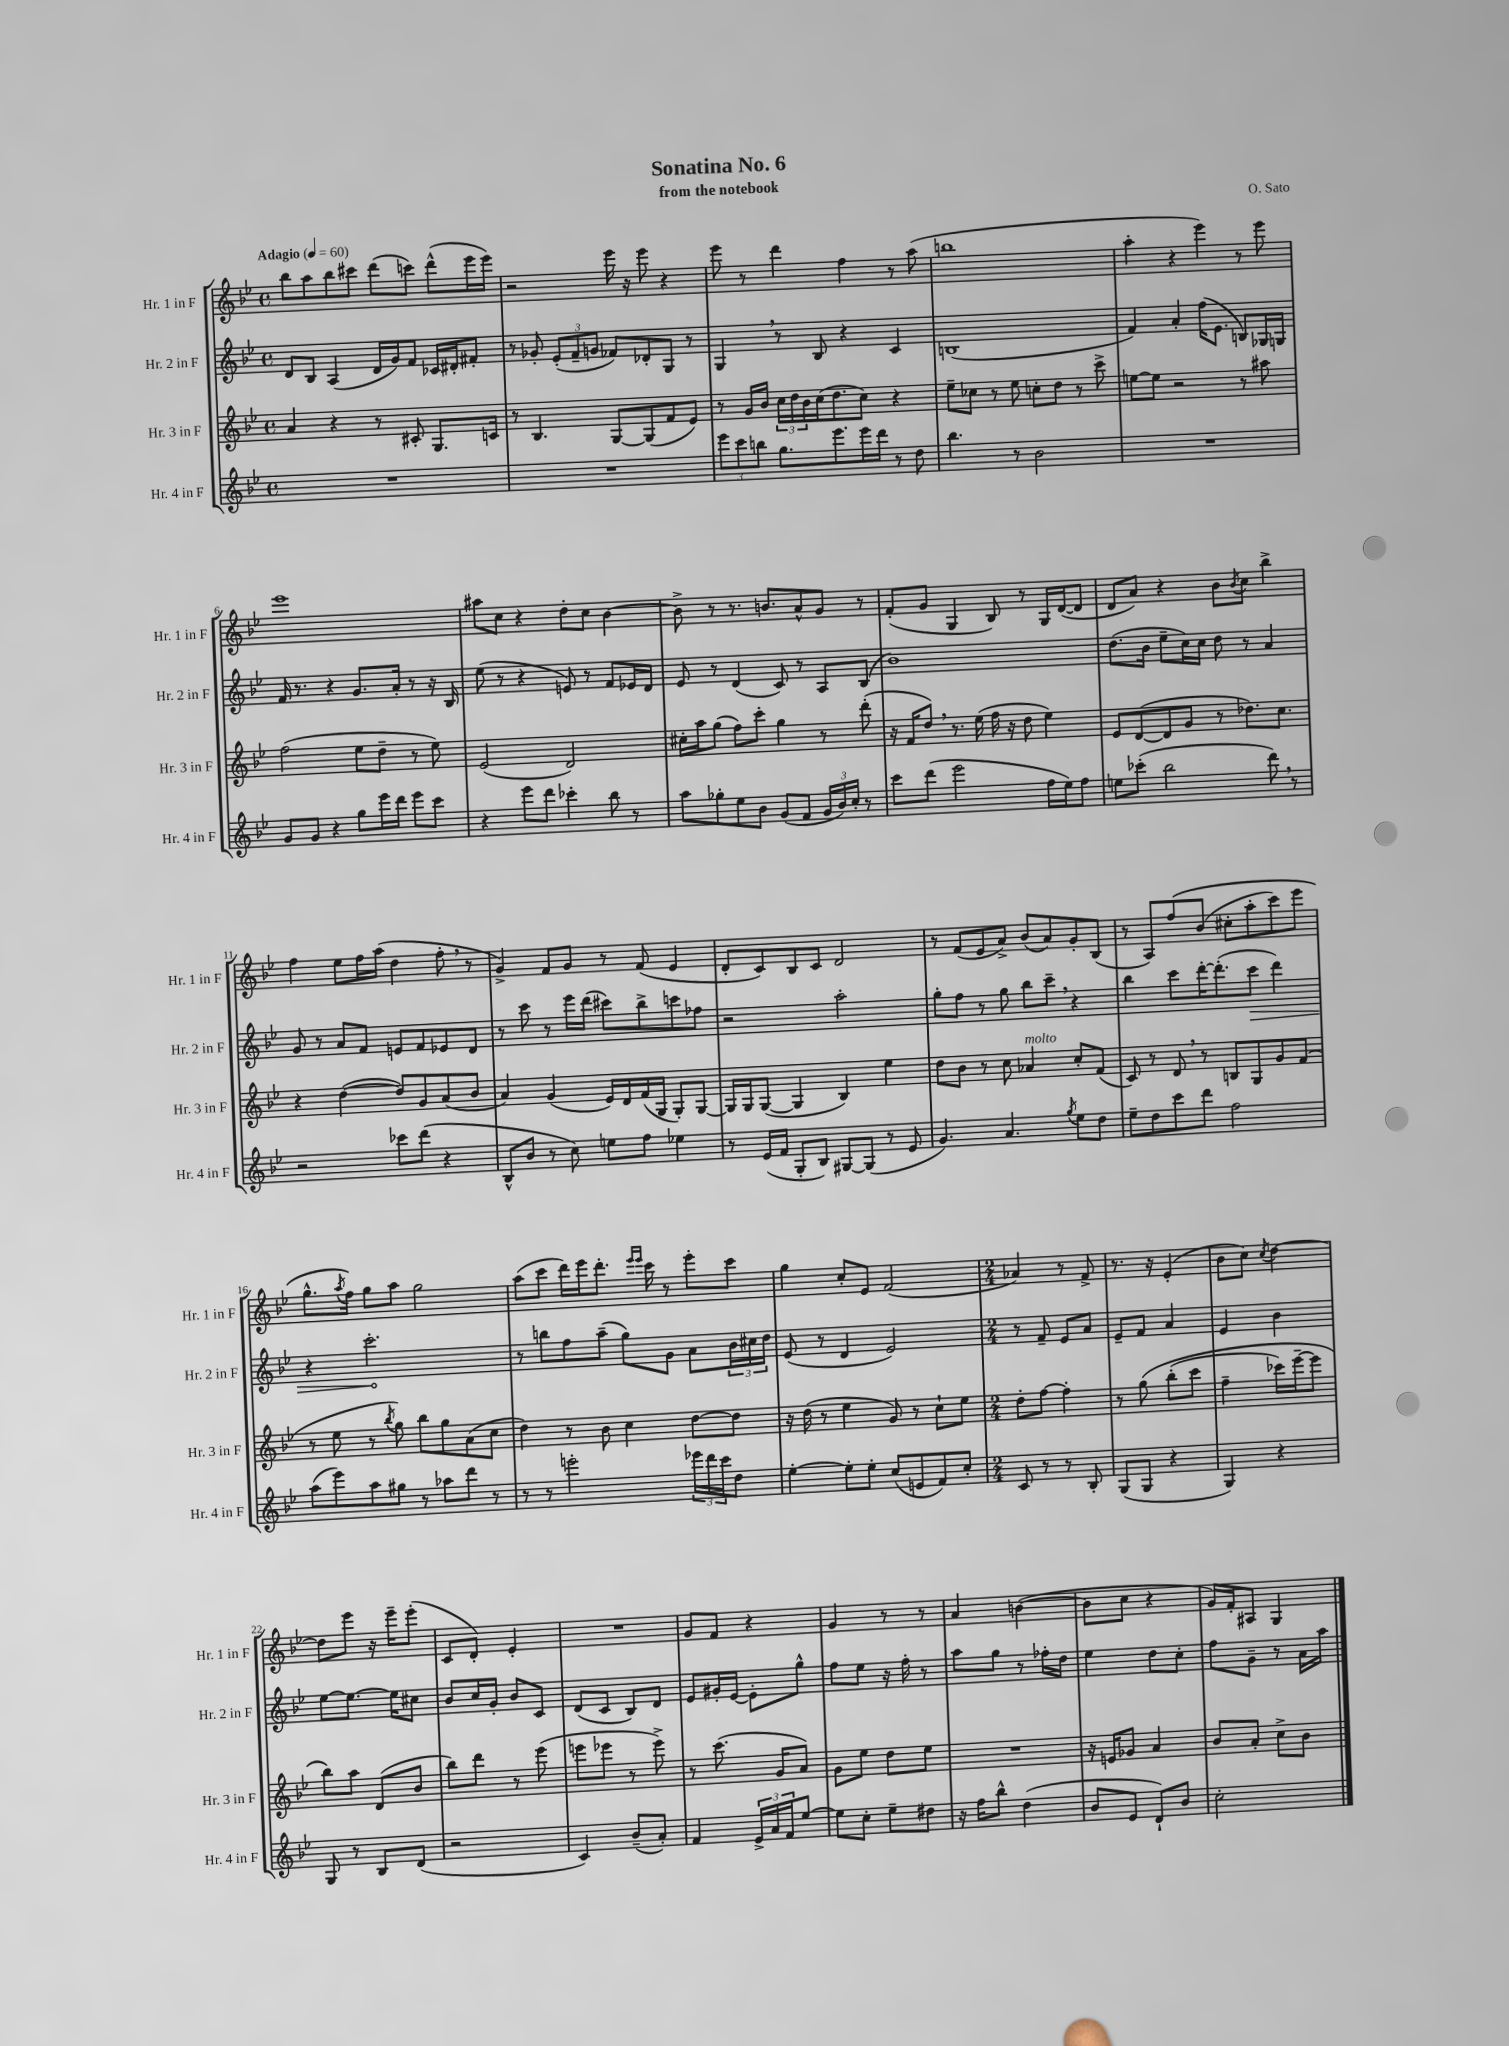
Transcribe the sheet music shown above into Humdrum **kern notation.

**kern	**kern	**kern	**dynam	**kern
*part4	*part3	*part2	*part2	*part1
*staff4	*staff3	*staff2	*staff2	*staff1
*I"Hr. 4 in F	*I"Hr. 3 in F	*I"Hr. 2 in F	*	*I"Hr. 1 in F
*I'Hr. 4 in F	*I'Hr. 3 in F	*I'Hr. 2 in F	*	*I'Hr. 1 in F
*clefG2	*clefG2	*clefG2	*	*clefG2
*k[b-e-]	*k[b-e-]	*k[b-e-]	*	*k[b-e-]
*M4/4	*M4/4	*M4/4	*	*M4/4
*met(c)	*met(c)	*met(c)	*	*met(c)
*MM60	*MM60	*MM60	*	*MM60
=1	=1	=1	=1	=1
!	!	!	!	!LO:TX:a:B:t=Adagio
1r	4a/	8d/L	.	8bb-\L
.	.	8B-/J	.	8aa\
.	4r	(4A/	.	8bb-\
.	.	.	.	8ccc#X\J
.	8r	16d/LL	.	(8ddd\L
.	.	16g/J)	.	.
.	8c#X'/	8f/J	.	8cccn\J)
.	8.G/L	16c-X/LL	.	(8ddd^^\L
.	.	16d#X'/J	.	.
.	.	8f#X'/J	.	16eee-\L
.	16cn/Jk	.	.	16eee-\JJ)
=2	=2	=2	=2	=2
1r	8r	8r	.	2r
.	4.B-/	8g-X'/	.	.
.	.	(12e-'/L	.	.
.	.	12f~/	.	.
.	.	12gn/J	.	.
.	[8G/L	8f-X/L)	.	16eee-\
.	.	.	.	16r
.	(8G/]	8d-X'/	.	8eee-\
.	8f/	8G/J	.	4r
.	8e-/J)	8r	.	.
=3	=3	=3	=3	=3
12eee-\L	8r	4G,/	.	8eee-\
12ccc\	.	.	.	.
.	16g/LL	.	.	8r
12bbn\J	.	.	.	.
.	16b-/JJ	.	.	.
8.gg\L	24cc\LL	8r	.	4ddd\
.	24dd\	.	.	.
.	24b-\	.	.	.
.	(16cc\J	8B-/	.	.
8.eee-\	8.dd\	.	.	.
.	.	4r	.	4ff\
16eee-\L	8cc\J)	.	.	.
16ddd\JJ	.	.	.	.
8r	4r	4c/	.	8r
8dd\	.	.	.	(8aa\
=4	=4	=4	=4	=4
4.bb-\	8ee-~\L	(1Bn	.	1bbn
.	8cc-X\J	.	.	.
.	8r	.	.	.
8r	8ee-\	.	.	.
2b-\	8ccn'\L	.	.	.
.	8dd\J	.	.	.
.	8r	.	.	.
.	8ccc^\	.	.	.
=5	=5	=5	=5	=5
1r	[8een\L	4f/)	.	4aa'\
.	8ee\J]	.	.	.
.	2r	4a'/	.	4r
.	.	(16ff\KL	.	4eee-\)
.	.	8.e-\J	.	.
.	8r	8Bn/L)	.	8r
.	8aa#X\	16G-X/L	.	8eee-\
.	.	16Gn/JJ	.	.
!!LO:LB:g=z
=6	=6	=6	=6	=6
8g/L	(2ff\	16f/	.	1eee-
.	.	8.r	.	.
8g/J	.	.	.	.
4r	.	4r	.	.
8gg\L	8ee-\L	8.g/L	.	.
16eee-\L	8dd~\J	.	.	.
16ddd\JJ	.	16a'/Jk	.	.
8eee-\L	8r	8r	.	.
8ccc\J	8ee-\)	16r	.	.
.	.	16B-/	.	.
=7	=7	=7	=7	=7
4r	(2e-/	(8ee-\	.	8aa#X\L
.	.	8r	.	8cc\J
8eee-\L	.	4r	.	4r
8ddd\J	.	.	.	.
4ccc-X'\	2d/)	8en/)	.	8dd'\L
.	.	8r	.	8cc\J
8bb-\	.	8f/L	.	[4b-\
8r	.	16e-X/L	.	.
.	.	16d/JJ	.	.
=8	=8	=8	=8	=8
8aa\L	16cc#X'\LL	8e-/	.	8b-^\]
.	16aa\J	.	.	.
8gg-X'\	(8gg\J	8r	.	8r
8ee-\	8ff\L)	(4d/	.	8.r
8b-\J	8ccc'\J	.	.	.
.	.	.	.	8.bn/L
(8g/L	4gg\	8c/)	.	.
8f/J	.	8r	.	8a^^/
24g/LL	8r	8A/L	.	8g/J
24b-/)	.	.	.	.
24cc'/JJ	.	.	.	.
8r	(8ddd'\	(8B-/J	.	8r
=9	=9	=9	=9	=9
8ccc\L	16r	1b-)	.	(8f'/L
.	16f/KL	.	.	.
(8ddd\J	8dd,/J)	.	.	8g/J
2eee-\	8.r	.	.	4G/
.	(16ee-\	.	.	.
.	16ff\	.	.	8B-/)
.	16r	.	.	.
.	8dd\	.	.	8r
16ff\LL	4ee-\)	.	.	16G/LL
16ee-\J)	.	.	.	([16d/J
8ff\J	.	.	.	8d/J]
=10	=10	=10	=10	=10
8een\L	8e-/L	(8.dd\L	.	8d/L
(8ccc-X'\J	([8d/	.	.	8a/J)
.	.	16b-\Jk	.	.
2bb-\	8d/]	8ee-~\L	.	4r
.	8g/J	16cc\L)	.	.
.	.	16cc\JJ	.	.
.	8r	8dd\	.	8b-\L
.	.	.	.	8qb-/
.	8.dd-X\L)	8r	.	8cc\J
8ddd,\)	.	4a/	.	4bb-^\
.	8.cc\J	.	.	.
8r	.	.	.	.
!!LO:LB:g=z
=11	=11	=11	=11	=11
2r	4r	8g/	.	4ff\
.	.	8r	.	.
.	([4dd\	8a/L	.	8ee-\L
.	.	8f/J	.	16ff\L
.	.	.	.	(16aa\JJ
8ccc-X\L	8dd/L])	8en/L	.	4dd\
(8ddd\J	8g/	8f/	.	.
4r	(8a/	8e-X/	.	8ff',\
.	8b-/J	8d/J	.	8r
=12	=12	=12	=12	=12
8B-^^/L	4a/)	8r	.	4g^/)
8b-/J	.	8ccc\	.	.
8r	(4g/	8r	.	8f/L
8cc\)	.	16eee-\LL	.	8g/J
.	.	(16ddd\JJ	.	.
8een\L	16e-/LL)	8ccc#X\L)	.	8r
.	16d/	.	.	.
8ff\J	(16f/	8bb-^\	.	(8f/
.	16G/JJ	.	.	.
4ee-X\	8G'/L)	8cccn\	.	4e-/
.	[8G/J	8ff-X\J	.	.
=13	=13	=13	=13	=13
8r	16G/LL]	2r	.	8d'/L
.	16G/J	.	.	.
(16e-/LL	([8G/J	.	.	8c/)
16f/JJ	.	.	.	.
8G'/L	4G/]	.	.	8B-/
8B-/J)	.	.	.	8c/J
[8G#X/L	4B-/)	2aa'\	.	2d/
(8G#/J]	.	.	.	.
8r	4ee-\	.	.	.
8e-/	.	.	.	.
=14	=14	=14	=14	=14
4.g/)	8dd\L	8gg'\L	.	8r
.	8b-\J	8ff\J	.	(8f/L
.	8r	8r	.	8e-/
4.a/	8cc\	8gg\	.	8a^/J)
!	!LO:TX:a:i:t=molto	!	!	!
.	4a-X/	8bb-\L	.	(8b-/L
.	.	8ccc~,\J	.	8a/)
8qgg/	.	.	.	.
8ee-\L	8cc'/L	4r	.	8g'/
8dd\J	(8f/J	.	.	(8B-/J
=15	=15	=15	=15	=15
8ee-~\L	8c/)	4bb-\	.	8r
8dd\	8r	.	.	8A/L)
8ccc\	8d,/	8ccc\L	.	(8ff/
8ddd\J	8r	[16ddd'\K	.	(8b-/J
.	.	(8.ddd'\]	.	.
2ff\	8Bn/L	.	.	8cc#X'\L
!	!	!	!LO:HP:b	!
.	8G/	8ccc\J	>	8aa'\
.	8g/	4ddd\)	.	8ccc\)
.	(8f/J	.	.	8eee-\J
!!LO:LB:g=z
=16	=16	=16	=16	=16
(8aa\L	8r	4r	.	8.gg^^\L
8eee-\)	8ee-\	.	.	.
.	.	.	.	8qaa/
.	.	.	.	16ff\Jk)
8aa\	8r	2.ccc'\	.	8gg\L
.	8qbb-/	.	.	.
8gg#X\J	8gg\)	.	.	8aa\J
8r	8bb-\L	.	.	2gg\
8aa-X\L	8gg\	.	.	.
8ddd\J	(8a\	.	.	.
8r	8cc\J	.	.	.
.	.	.	]	.
=17	=17	=17	=17	=17
8r	4dd\)	8r	.	(8aa\L
8r	.	8bbn\L	.	8ccc\J
2eeen'\	8r	8ff\	.	16ddd\LL)
.	.	.	.	16eee-\J
.	8b-\	(8aa~\J	.	8.ddd'\J
.	4cc\	8gg\L)	.	.
.	.	.	.	16qqeee-/LL
.	.	.	.	16qqeee-/JJ
.	.	.	.	16ccc\
.	.	8g\J	.	8r
24eee-X\LL	[8dd\L	8a\L	.	8eee-'\L
24ddd\	.	.	.	.
24ccc\J	.	.	.	.
8dd\J	8dd\J]	24b-\L	.	8ccc\J
.	.	24cc#X\	.	.
.	.	24dd\JJ	.	.
=18	=18	=18	=18	=18
[4ee-'\	16r	(8e-/	.	4gg\
.	(16dd\	.	.	.
.	8r	8r	.	.
8ee-'\L]	4ee-\	4d/	.	8cc'/L
8ee-'\J	.	.	.	8e-/J
(8cc/L	8g/)	2e-/)	.	(2f/
8en/	8r	.	.	.
8f/)	8cc`\L	.	.	.
8cc'/J	8ee-\J	.	.	.
=19	=19	=19	=19	=19
*M2/4	*M2/4	*M2/4	*	*M2/4
8c/	8dd'\L	8r	.	4a-X/)
8r	[8ff\J	8f~/	.	.
8r	4ff'\]	8e-/L	.	8r
8B-'/	.	8a/J	.	8f^/
=20	=20	=20	=20	=20
(8G/L	8r	8e-~/L	.	8.r
8G/J	(8gg\	8f/J	.	.
.	.	.	.	16r
4r	(8bb-'\L	4a/	.	(4e-'/
.	8ccc\J	.	.	.
=21	=21	=21	=21	=21
4G/)	4ff~\	4e-/	.	8b-\L
.	.	.	.	8cc\J)
.	.	.	.	8qcc/
4r	16ccc-X\LL)	4b-\	.	[4dd\
.	[16eee-~\J	.	.	.
.	8eee-\J]	.	.	.
!!LO:LB:g=z
=22	=22	=22	=22	=22
8G/	8bb-\L)	[8ee-\L	.	8dd\L]
8r	8aa\J	8.ee-\J_	.	8eee-\J
8B-/L	(8d/L	.	.	16r
.	.	16ee-\KL]	.	16eee-~\KL
(8d/J	8b-/J	8cc#X\J	.	(8eee-'\J
=23	=23	=23	=23	=23
2r	8bb-\L)	8b-/L	.	8c/L
.	8ddd\J	16cc/L	.	8d'/J)
.	.	16g'/JJ	.	.
.	8r	8b-/L	.	4e-'/
.	(8eee-\	8c/J	.	.
=24	=24	=24	=24	=24
4c/)	8eeen\L	(8d/L	.	2r
.	8eee-X\J	8c/J	.	.
(8b-~/L	8r	8B-/L)	.	.
8a'/J)	8eee-^\)	8d/J	.	.
=25	=25	=25	=25	=25
4f/	8r	8e-/L	.	8g/L
.	(8.ccc\	16g#X'/L	.	8f/J
.	.	[16e-/JJ	.	.
24e-^/LL	.	8e-'\L]	.	4r
24a/	.	.	.	.
.	16g/KL	.	.	.
24f/J	.	.	.	.
[8ee-/J	8a/J)	8gg^^\J	.	.
=26	=26	=26	=26	=26
8ee-\L]	8g\L	8ff\L	.	4g/
8cc'\J	8ee-\J	8ee-\J	.	.
8ee-~\L	8dd\L	16r	.	8r
.	.	16ff'\	.	.
8dd#X\J	8ee-\J	8r	.	8r
=27	=27	=27	=27	=27
16r	2r	8aa\L	.	4a/
16ff\KL	.	.	.	.
8bb-^^\J	.	8gg\J	.	.
(4dd\	.	8r	.	([4bn\
.	.	16ff-X'\LL	.	.
.	.	16dd\JJ	.	.
=28	=28	=28	=28	=28
8b-/L	16r	4ee-\	.	8b\L]
.	16en/KL	.	.	.
8e-/J	8g-X/J	.	.	8cc\J
8d`/L)	4a/	8dd\L	.	4r
8b-/J	.	8cc'\J	.	.
=29	=29	=29	=29	=29
2cc'\	8b-/L	8ff\L	.	16g/LL)
.	.	.	.	16f'/J
.	8a'/J	8g~\J	.	8A#X/J
.	8cc^\L	8r	.	4G/
.	8b-\J	16a\LL	.	.
.	.	16aa\JJ	.	.
==	==	==	==	==
*-	*-	*-	*-	*-
